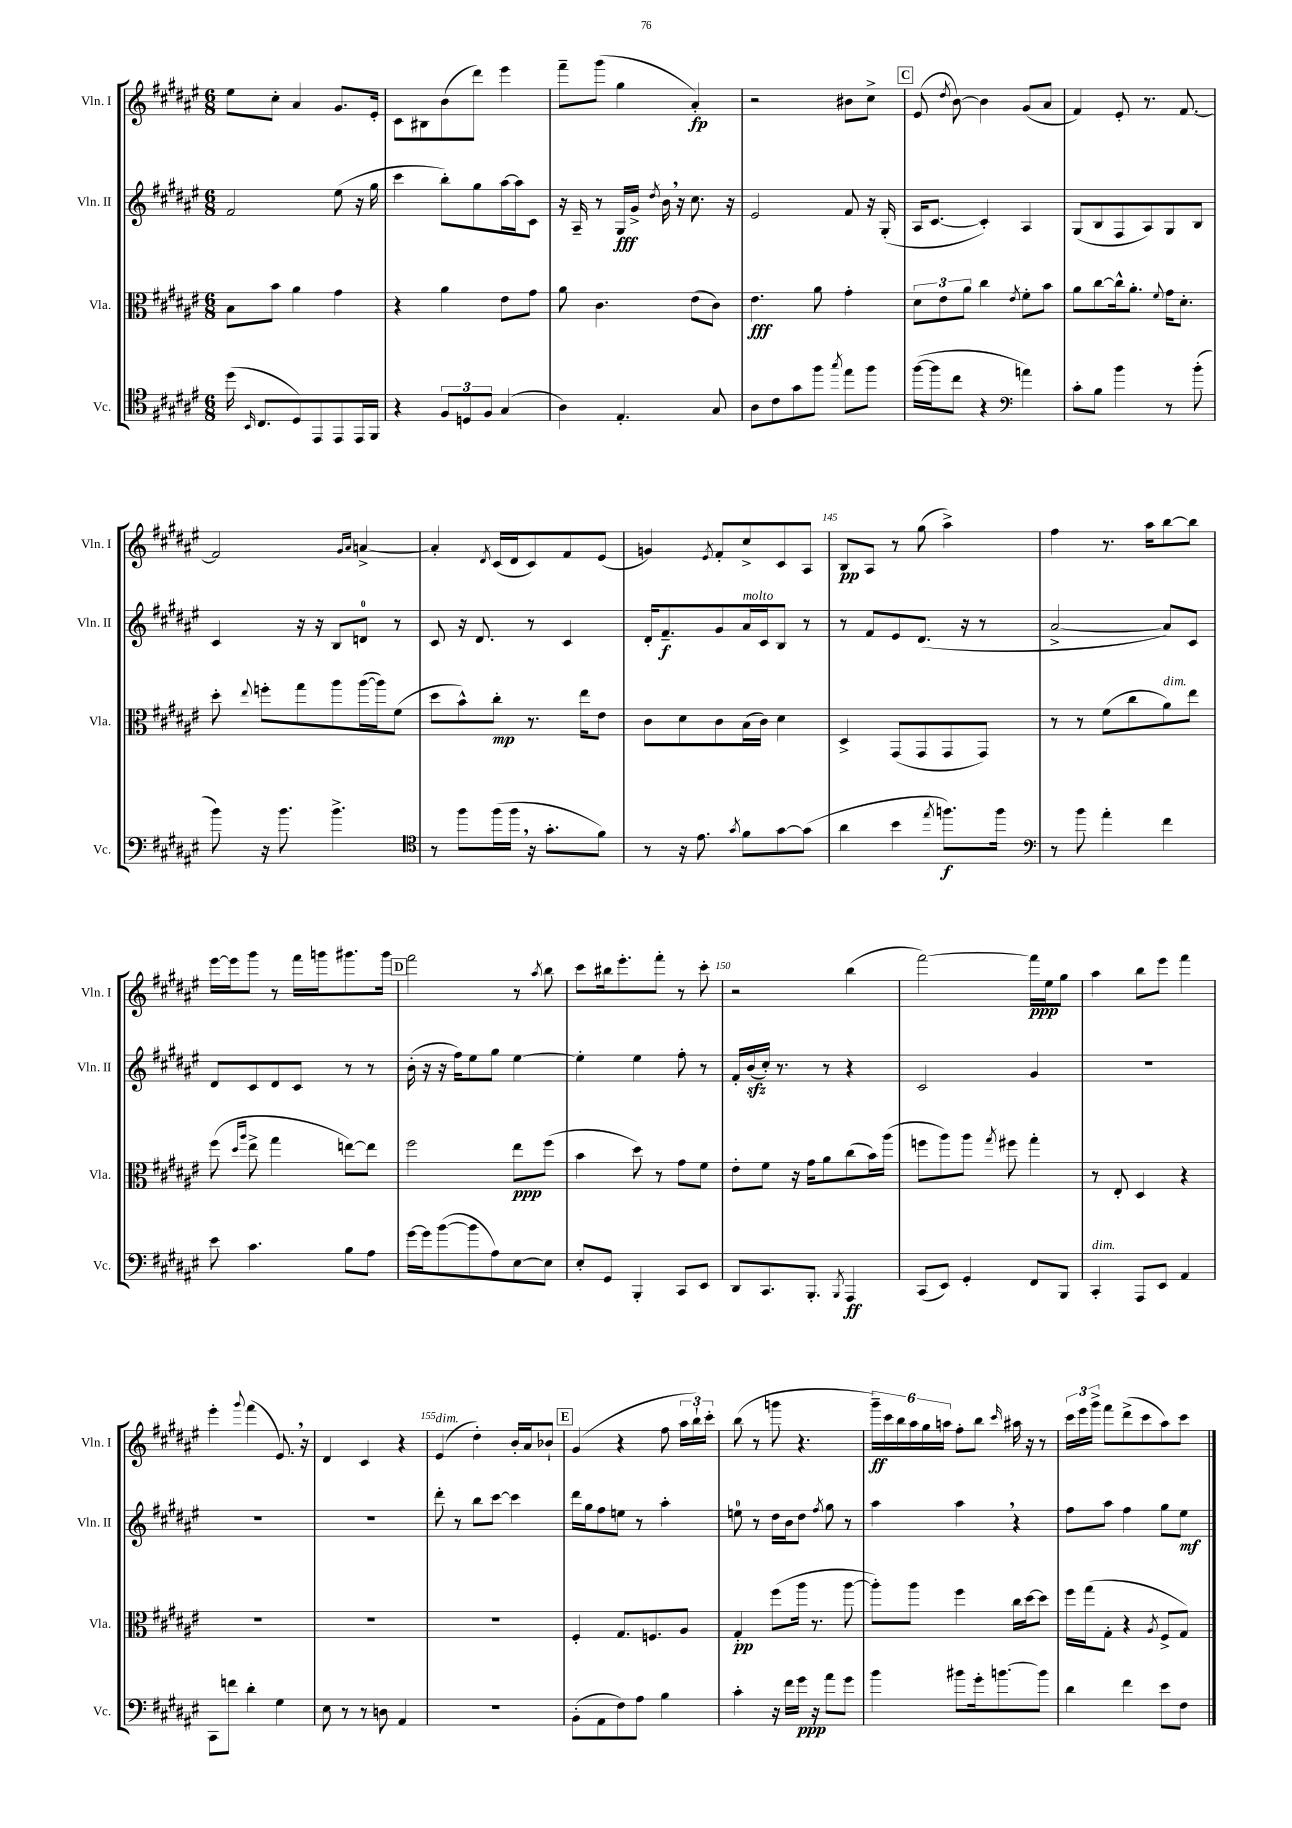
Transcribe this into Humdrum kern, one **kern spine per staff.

**kern	**dynam	**kern	**dynam	**kern	**dynam	**kern	**dynam
*part4	*part4	*part3	*part3	*part2	*part2	*part1	*part1
*staff4	*staff4	*staff3	*staff3	*staff2	*staff2	*staff1	*staff1
*I"Vc.	*	*I"Vla.	*	*I"Vln. II	*	*I"Vln. I	*
*I'Vc.	*	*I'Vla.	*	*I'Vln. II	*	*I'Vln. I	*
*clefC4	*	*clefC3	*	*clefG2	*	*clefG2	*
*k[f#c#g#d#a#e#]	*	*k[f#c#g#d#a#e#]	*	*k[f#c#g#d#a#e#]	*	*k[f#c#g#d#a#e#]	*
*M6/8	*	*M6/8	*	*M6/8	*	*M6/8	*
=136	=136	=136	=136	=136	=136	=136	=136
(16dd#\	.	8B\L	.	2f#/	.	8ee#\L	.
16qqBB/	.	.	.	.	.	.	.
8.C#/L	.	.	.	.	.	.	.
.	.	8b\J	.	.	.	8cc#'\J	.
8D#/)	.	4a#\	.	.	.	4a#/	.
8EE#/	.	.	.	.	.	.	.
8EE#/	.	4g#\	.	(8ee#\	.	8.g#/L	.
16EE#/L	.	.	.	16r	.	.	.
16FF#/JJ	.	.	.	16gg#\	.	16e#'/Jk	.
=137	=137	=137	=137	=137	=137	=137	=137
4r	.	4r	.	4ccc#\	.	8c#\L	.
.	.	.	.	.	.	8B#X\	.
12F#/L	.	4a#\	.	8bb'\L)	.	(8b\	.
12Dn/	.	.	.	.	.	.	.
.	.	.	.	8gg#\	.	8ddd#\J)	.
12F#/J	.	.	.	.	.	.	.
(4G#/	.	8e#\L	.	[16aa#\L	.	4eee#\	.
.	.	.	.	16aa#\J]	.	.	.
.	.	8g#\J	.	8c#\J	.	.	.
=138	=138	=138	=138	=138	=138	=138	=138
4A#\)	.	8a#\	.	16r	.	8fff#~\L	.
.	.	.	.	16A#~/	.	.	.
.	.	4.c#\	.	8r	.	(8ggg#\J	.
4.E#'/	.	.	.	16G#/LL	fff	4gg#\	.
.	.	.	.	16g#^/JJ	.	.	.
.	.	.	.	8qdd#/	.	.	.
.	.	.	.	16b,\	.	.	.
.	.	.	.	16r	.	.	.
.	.	(8e#\L	.	8.cc#\	.	4a#'/)	fp
8G#/	.	8c#\J)	.	.	.	.	.
.	.	.	.	16r	.	.	.
=139	=139	=139	=139	=139	=139	=139	=139
8A#\L	.	4.e#\	fff	2e#/	.	2r	.
8c#\	.	.	.	.	.	.	.
8g#\	.	.	.	.	.	.	.
8ff#\J	.	8a#\	.	.	.	.	.
8qgg#/	.	.	.	.	.	.	.
8ee#\L	.	4g#'\	.	8f#/	.	8b#X\L	.
8ff#\J	.	.	.	16r	.	8cc#^\J	.
.	.	.	.	(16G#'/	.	.	.
!!LO:REH:place=s1:t=C
=140	=140	=140	=140	=140	=140	=140	=140
([16ff#\LL	.	12d#\L	.	16A#/KL	.	(8e#/	.
16ff#\J]	.	.	.	[8.c#/J	.	.	.
.	.	12e#\	.	.	.	.	.
.	.	.	.	.	.	8qdd#/	.
8cc#\J	.	.	.	.	.	[8b\)	.
.	.	12a#\J	.	.	.	.	.
4r	.	4cc#\	.	4c#'/])	.	4b\]	.
*clefF4	*	*	*	*	*	*	*
.	.	8qe#/	.	.	.	.	.
4an\)	.	8f#'\L	.	4A#/	.	(8g#/L	.
.	.	8b\J	.	.	.	8a#/J	.
=141	=141	=141	=141	=141	=141	=141	=141
8c#'\L	.	8a#\L	.	(8G#/L	.	4f#/)	.
8B\J	.	[8cc#\	.	8B/	.	.	.
4b\	.	16cc#^^\k]	.	8F#/	.	8e#'/	.
.	.	8.a#'\J	.	.	.	.	.
.	.	.	.	8A#/)	.	8.r	.
.	.	8qqf#/	.	.	.	.	.
8r	.	16g#\KL	.	8G#/	.	.	.
.	.	8.d#'\J	.	.	.	[8.f#/	.
(8b'\	.	.	.	8B/J	.	.	.
!!LO:LB:g=z
=142	=142	=142	=142	=142	=142	=142	=142
8b\)	.	8dd#'\	.	4c#/	.	2f#/]	.
.	.	8qqee#/	.	.	.	.	.
16r	.	8ffn'\L	.	.	.	.	.
8.b\	.	.	.	.	.	.	.
.	.	8gg#\	.	16r	.	.	.
.	.	.	.	16r	.	.	.
4.b^\	.	8aa#\	.	8B/L	.	.	.
.	.	.	.	.	.	16qqg#/LL	.
.	.	.	.	.	.	16qqa#/JJ	.
.	.	([16aa#\L	.	8dn/J	.	[4an^/	.
.	.	16aa#\J])	.	.	.	.	.
.	.	(8f#\J	.	8r	.	.	.
=143	=143	=143	=143	=143	=143	=143	=143
*clefC4	*	*	*	*	*	*	*
8r	.	8dd#\L	.	8c#/	.	4a'/]	.
8ff#\L	.	8b^^\)	.	16r	.	.	.
.	.	.	.	8.d#/	.	.	.
.	.	.	.	.	.	8qd#/	.
(16ff#\L	.	8cc#'\J	mp	.	.	(16c#/LL	.
16ff#,\JJ	.	.	.	.	.	16d#/J	.
16r	.	8.r	.	8r	.	8c#/)	.
8.g#'\L	.	.	.	.	.	.	.
.	.	.	.	4c#/	.	8f#/	.
.	.	16ee#\KL	.	.	.	.	.
8f#\J)	.	8e#\J	.	.	.	(8e#/J	.
=144	=144	=144	=144	=144	=144	=144	=144
8r	.	8c#\L	.	16d#'/KL	.	4gn/)	.
.	.	.	.	8.f#~/	f	.	.
16r	.	8d#\	.	.	.	.	.
8.e#\	.	.	.	.	.	.	.
.	.	.	.	.	.	8qe#/	.
.	.	8c#\	.	8g#/	.	8f#'/L	.
8qg#/	.	.	.	.	.	.	.
!	!	!	!	!LO:TX:a:i:t=molto	!	!	!
8f#\L	.	(16B\L	.	16a#/L	.	8cc#^/	.
.	.	16c#\JJ)	.	16c#/J	.	.	.
[8g#\	.	4d#\	.	8B/J	.	8c#/	.
(8g#\J]	.	.	.	8r	.	8A#/J	.
=145	=145	=145	=145	=145	=145	=145	=145
4a#\	.	4D#^/	.	8r	.	8B/L	pp
.	.	.	.	8f#/L	.	8A#/J	.
4b\	.	(8GG#/L	.	8e#/	.	8r	.
.	.	8GG#/	.	(8.d#/J	.	(8gg#\	.
8qee#/	.	.	.	.	.	.	.
8.ffn\L)	f	8GG#/	.	.	.	4aa#^\)	.
.	.	.	.	16r	.	.	.
.	.	8GG#/J)	.	8r	.	.	.
16ff\Jk	.	.	.	.	.	.	.
=146	=146	=146	=146	=146	=146	=146	=146
*clefF4	*	*	*	*	*	*	*
8r	.	8r	.	[2a#^/	.	4ff#\	.
8b\	.	8r	.	.	.	.	.
4a#'\	.	(8f#\L	.	.	.	8.r	.
.	.	8cc#\	.	.	.	.	.
.	.	.	.	.	.	16aa#\KL	.
!	!	!LO:TX:a:i:t=dim.	!	!	!	!	!
4f#\	.	8a#\)	.	8a#/L])	.	[8bb\	.
.	.	8ee#\J	.	8c#/J	.	8bb\J]	.
!!LO:LB:g=z
=147	=147	=147	=147	=147	=147	=147	=147
8e#\	.	(8ff#\	.	8d#/L	.	[16eee#\LL	.
.	.	.	.	.	.	16eee#\J]	.
.	.	16qqdd#/LL	.	.	.	.	.
.	.	16qqaa#/JJ	.	.	.	.	.
4.c#\	.	8ee#^\	.	8c#/	.	8ggg#\J	.
.	.	4gg#\	.	8d#/	.	8r	.
.	.	.	.	8c#/J	.	16fff#\LL	.
.	.	.	.	.	.	16gggn\J	.
8B\L	.	[8een\L)	.	8r	.	8.ggg#X\	.
8A#\J	.	8ee\J]	.	8r	.	.	.
.	.	.	.	.	.	16ggg#\Jk	.
!!LO:REH:place=s1:t=D
=148	=148	=148	=148	=148	=148	=148	=148
[16g#\LL	.	2ff#\	.	(16b'\	.	2fff#\	.
16g#\J]	.	.	.	16r	.	.	.
([8b\	.	.	.	16r	.	.	.
.	.	.	.	16ff#\KL)	.	.	.
8b\]	.	.	.	8ee#\	.	.	.
8A#\)	.	.	.	8gg#\J	.	.	.
[8E#\	.	8ee#\L	ppp	[4ee#\	.	8r	.
.	.	.	.	.	.	8qaa#/	.
8E#\J]	.	(8ff#\J	.	.	.	8bb\	.
=149	=149	=149	=149	=149	=149	=149	=149
8E#'/L	.	4b\	.	4ee#'\]	.	8ccc#\L	.
8GG#/J	.	.	.	.	.	16bb#X\k	.
.	.	.	.	.	.	8.eee#'\	.
4BBB'/	.	8dd#\)	.	4ee#\	.	.	.
.	.	8r	.	.	.	8fff#'\J	.
8CC#/L	.	8g#\L	.	8ff#'\	.	8r	.
8EE#/J	.	8f#\J	.	8r	.	8ccc#'\	.
=150	=150	=150	=150	=150	=150	=150	=150
8DD#/L	.	8e#'\L	.	16f#'/LL	.	2r	.
.	.	.	.	(16bzz/	.	.	.
8.CC#/	.	8f#\J	.	16cc#'/JJ)	.	.	.
.	.	.	.	8.r	.	.	.
.	.	16r	.	.	.	.	.
8.BBB'/J	.	16g#\KL	.	.	.	.	.
.	.	8a#\	.	8r	.	.	.
8qBBB/	.	.	.	.	.	.	.
4AAA#/	ff	(8cc#\	.	4r	.	(4bb\	.
.	.	16b\L)	.	.	.	.	.
.	.	(16aa#\JJ	.	.	.	.	.
=151	=151	=151	=151	=151	=151	=151	=151
(8CC#/L	.	8ffn\L	.	2c#/	.	[2fff#\)	.
8EE#/J)	.	8aa#\)	.	.	.	.	.
4GG#'/	.	8aa#\J	.	.	.	.	.
.	.	8qgg#/	.	.	.	.	.
.	.	8ff#X\	.	.	.	.	.
8FF#/L	.	4gg#'\	.	4g#/	.	16fff#\LL]	ppp
.	.	.	.	.	.	16ee#\J	.
8BBB/J	.	.	.	.	.	8gg#\J	.
=152	=152	=152	=152	=152	=152	=152	=152
!LO:TX:a:i:t=dim.	!	!	!	!	!	!	!
4CC#'/	.	8r	.	2.r	.	4aa#\	.
.	.	8E#'/	.	.	.	.	.
8AAA#/L	.	4D#/	.	.	.	8bb\L	.
8EE#/J	.	.	.	.	.	8eee#\J	.
4AA#/	.	4r	.	.	.	4fff#\	.
!!LO:LB:g=z
=153	=153	=153	=153	=153	=153	=153	=153
8CC#\L	.	2.r	.	2.r	.	4eee#'\	.
8fn\J	.	.	.	.	.	.	.
.	.	.	.	.	.	8qqggg#/	.
4d#'\	.	.	.	.	.	(4fff#\	.
4G#\	.	.	.	.	.	8.e#,/)	.
.	.	.	.	.	.	16r	.
=154	=154	=154	=154	=154	=154	=154	=154
8E#\	.	2.r	.	2.r	.	4d#/	.
8r	.	.	.	.	.	.	.
8r	.	.	.	.	.	4c#/	.
8Dn\	.	.	.	.	.	.	.
4AA#/	.	.	.	.	.	4r	.
=155	=155	=155	=155	=155	=155	=155	=155
!	!	!	!	!	!	!LO:TX:a:i:t=dim.	!
2.r	.	2.r	.	8ddd#'\	.	(4e#/	.
.	.	.	.	8r	.	.	.
.	.	.	.	8bb\L	.	4dd#'\)	.
.	.	.	.	[8ccc#\J	.	.	.
.	.	.	.	4ccc#\]	.	16b'/LL	.
.	.	.	.	.	.	16a#/J	.
.	.	.	.	.	.	8b-X`/J	.
!!LO:REH:place=s1:t=E
=156	=156	=156	=156	=156	=156	=156	=156
(8BB'\L	.	4F#'/	.	16ddd#\LL	.	(4g#/	.
.	.	.	.	16gg#\J	.	.	.
8AA#\	.	.	.	8ff#\	.	.	.
8F#\)	.	8.G#/L	.	8een\J	.	4r	.
8A#\J	.	.	.	8r	.	.	.
.	.	8.Fn/	.	.	.	.	.
4B\	.	.	.	4aa#'\	.	8ff#\	.
.	.	8A#/J	.	.	.	24aa#\LL	.
.	.	.	.	.	.	24bb`\)	.
.	.	.	.	.	.	24ccc#'\JJ	.
=157	=157	=157	=157	=157	=157	=157	=157
4c#'\	.	4G#'/	pp	8een\	.	(8bb\	.
.	.	.	.	8r	.	8r	.
16r	.	(8ff#\L	.	16dd#\LL	.	8gggn\	.
16f#\LL	.	.	.	16b\J	.	.	.
16g#\JJ	ppp	16aa#\Jk	.	8dd#\J	.	4.r	.
16r	.	8.r	.	.	.	.	.
.	.	.	.	8qff#/	.	.	.
8a#\L	.	.	.	8gg#\	.	.	.
8g#\J	.	[8aa#\	.	8r	.	.	.
=158	=158	=158	=158	=158	=158	=158	=158
4b\	.	8aa#'\L])	.	4aa#\	.	24ggg#~\LL)	ff
.	.	.	.	.	.	24ccc#\	.
.	.	.	.	.	.	24bb\	.
.	.	8aa#\J	.	.	.	24aa#\	.
.	.	.	.	.	.	24gg#\	.
.	.	.	.	.	.	24aan\JJ	.
8b#X\L	.	4ff#\	.	4aa#,\	.	8ff#'\L	.
16g#'\k	.	.	.	.	.	8bb\J	.
[8.bn\	.	.	.	.	.	.	.
.	.	.	.	.	.	16qqccc#/	.
.	.	16cc#\LL	.	4r	.	16aa#X\	.
.	.	[16dd#\J	.	.	.	16r	.
8b\J]	.	8dd#\J]	.	.	.	8r	.
=159	=159	=159	=159	=159	=159	=159	=159
4d#\	.	16ff#\LL	.	8ff#\L	.	24ccc#\LL	.
.	.	.	.	.	.	24eee#\	.
.	.	(16gg#\J	.	.	.	.	.
.	.	.	.	.	.	24ggg#^\JJ	.
.	.	8G#'\J	.	8aa#\J	.	8fff#\L	.
4f#\	.	4r	.	4ff#\	.	(8ddd#^\	.
.	.	.	.	.	.	8ccc#\	.
.	.	8qA#/	.	.	.	.	.
8e#\L	.	8F#^/L	.	8gg#\L	.	8aa#\)	.
8F#\J	.	8G#/J)	.	8ee#\J	mf	8ccc#\J	.
==	==	==	==	==	==	==	==
*-	*-	*-	*-	*-	*-	*-	*-
